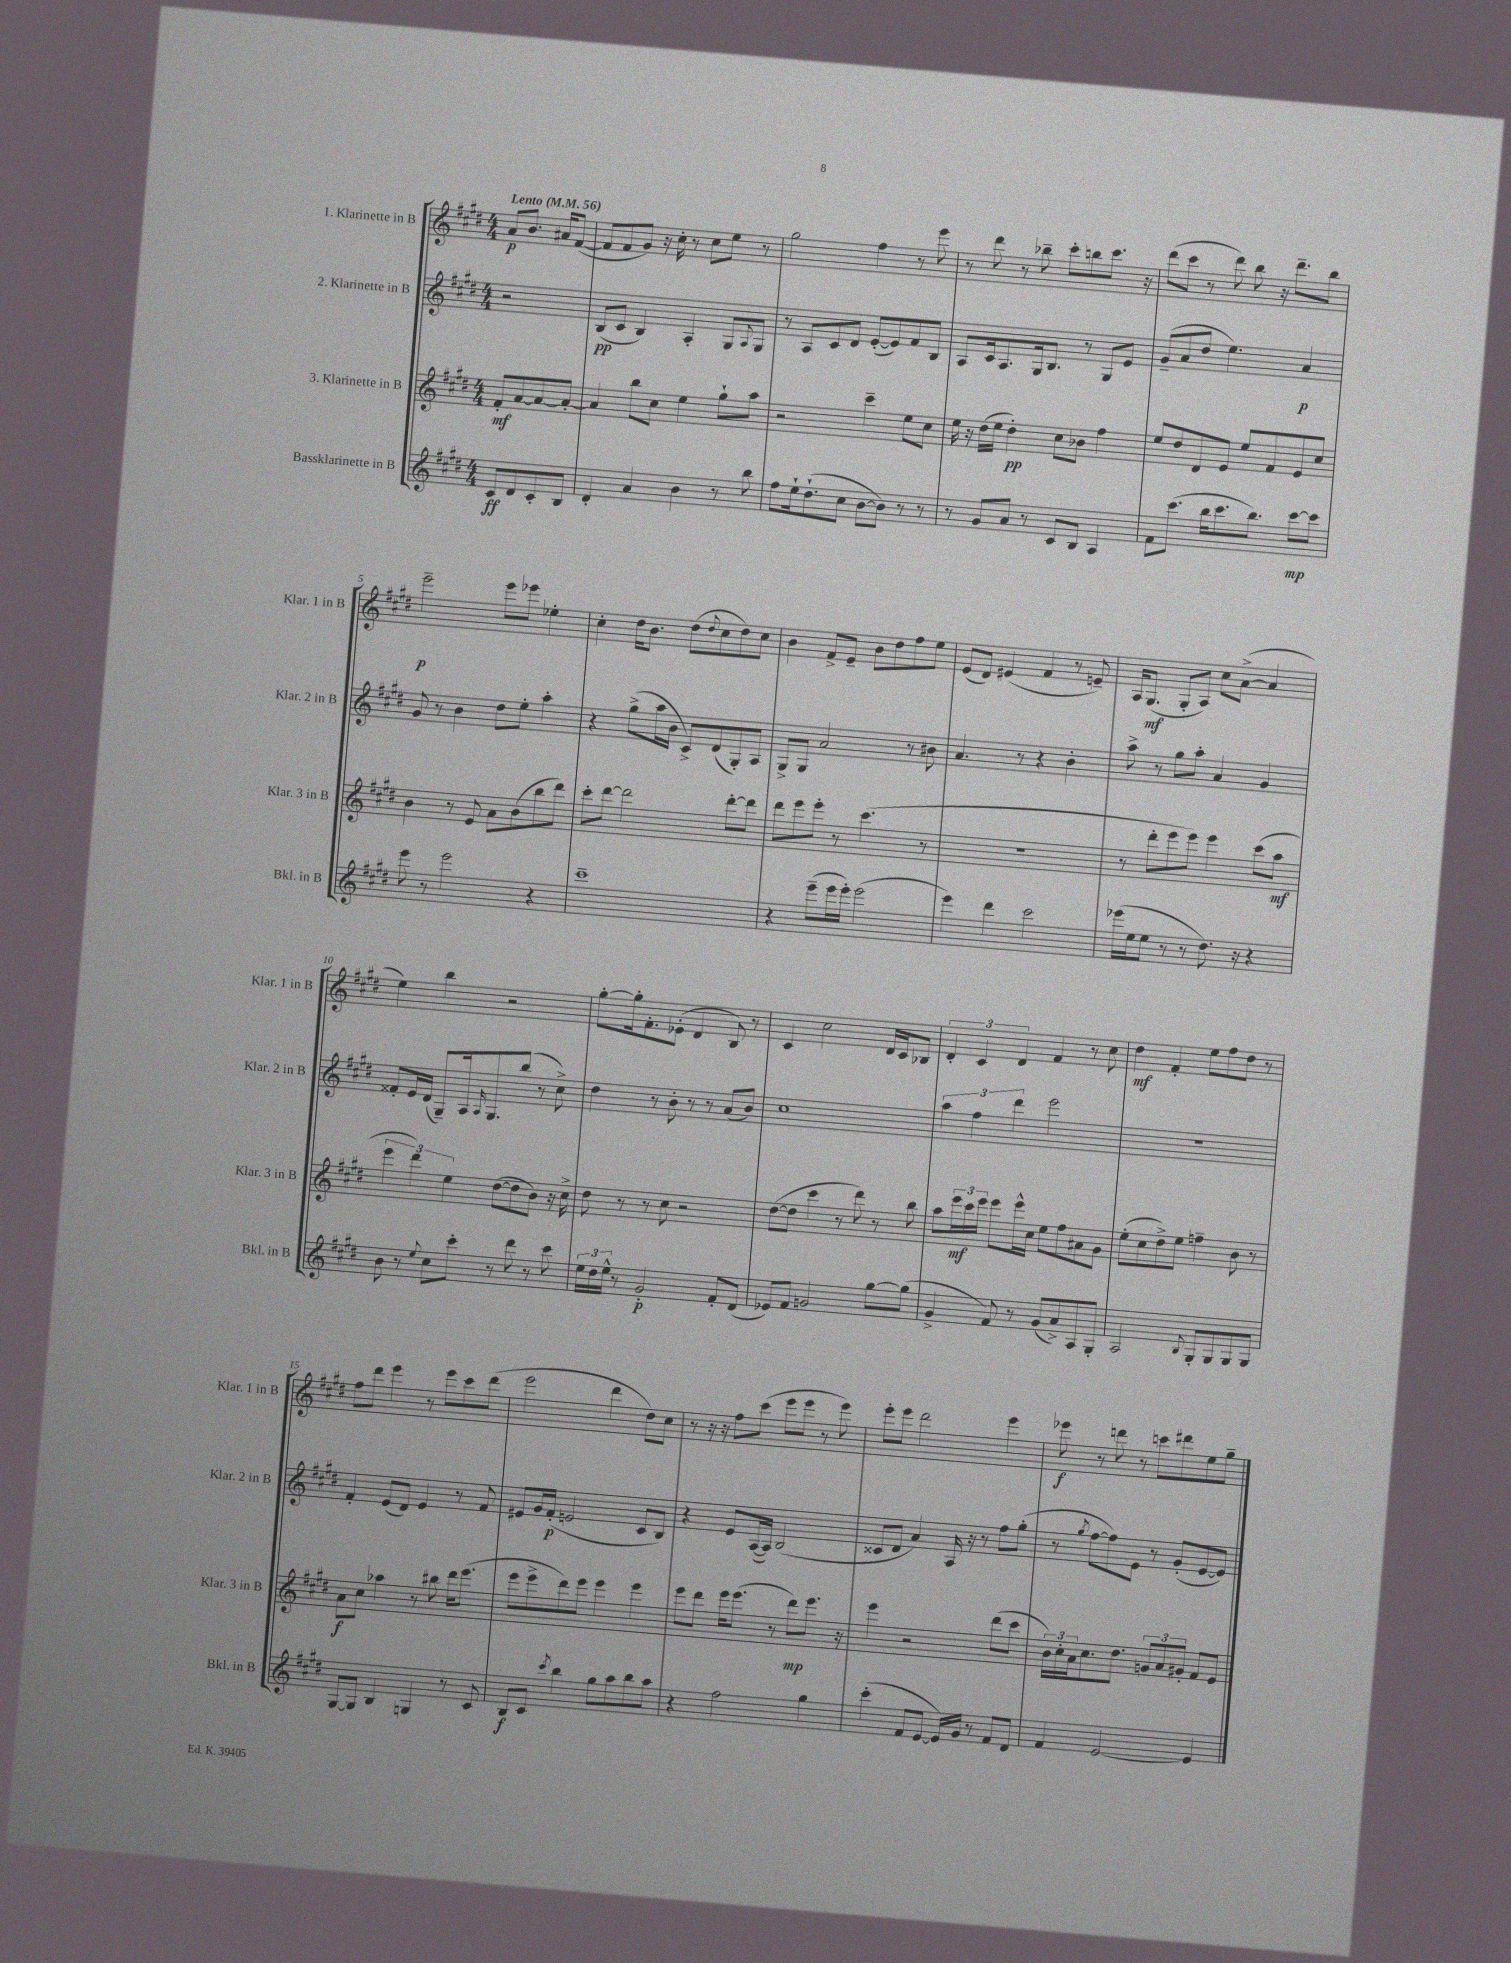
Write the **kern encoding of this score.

**kern	**kern	**kern	**kern
*staff4	*staff3	*staff2	*staff1
*clefG2	*clefG2	*clefG2	*clefG2
*k[f#c#g#d#]	*k[f#c#g#d#]	*k[f#c#g#d#]	*k[f#c#g#d#]
*M4/4	*M4/4	*M4/4	*M4/4
*MM56	*MM56	*MM56	*MM56
8c#	8f#'	2r	8a
8d#	[8a	.	8.b
8c#'	8a_	.	.
.	.	.	16a#
8B	8a'_	.	([8f#
=	=	=	=
4d#'	4a]	(8B	8f#]
.	.	8c#	8f#
4a	8bb	4B)	8g#)
.	8cc#	.	16r
.	.	.	16cc#'
4b	4ee	4A'	8r
.	.	.	8cc#
8r	8gg#`	8G#	8ee
.	.	8qqA	.
8bb	8aa	8G#	8r
=	=	=	=
8ff#	2r	8r	2gg#
16ee`	.	8A	.
(8.dd#`	.	.	.
.	.	8c#	.
8cc#	.	8d#	.
[8b	4ccc#~	([8e'	4ff#
8b])	.	8e])	.
8r	8ee	8f#	8r
8r	8cc#	8B	8eee
=	=	=	=
8r	16ee	8A	8r
.	16r	.	.
8g#	(16dd#	16c#	8ddd#
.	16ee	8.A	.
8a	4dd#')	.	8r
8r	.	16G#	8bb-~
.	.	8.B	.
8c#	8cc#	.	8ccc#'
8B	8b-	8r	8bb
4A	4ff#	8G#	8.ccc#
.	.	8e	.
.	.	.	16r
=	=	=	=
8f#	8ee	(8g#~	(8ddd#
(8.ccc#	8dd#	8a	8ccc#
.	8d#	8dd#	8r
16bb	.	.	.
8.ccc#	8e	4.ee)	8ddd#)
.	8ee	.	8bb
8.bb)	.	.	.
.	8f#	.	16r
.	.	.	8.ddd#~
[8ccc#	8e	4a	.
8ccc#]	8cc#	.	8bb
=	=	=	=
8eee	4b	8g#	2eee~
8r	.	8r	.
2eee	8r	4b	.
.	8e	.	.
.	8a	8dd#	8eee
.	(8b	8ee'	8eee-
4r	8bb	4aa'	4ee-'
.	8ddd#)	.	.
=	=	=	=
1ccc#~	8ccc#'	4r	4cc#'
.	[8ddd#	.	.
.	2ddd#]	(8gg#^	16dd#
.	.	.	8.b
.	.	16aa	.
.	.	16b	.
.	.	8c#^)	(8dd#
.	.	.	8qqdd#
.	.	(8d#	8cc#
.	[8ddd#'	8G#')	8dd#)
.	8ddd#]	8A	8cc#
=	=	=	=
4r	8ddd#	8G#^	4b
.	8eee	8G#	.
(8eee~	8eee'	2a	8f#^
16eee	8r	.	8e~
16eee')	.	.	.
(2eee	(4.ccc#	.	8b
.	.	.	8dd#
.	.	8r	8ff#
.	8r	8b#	8ee
=	=	=	=
4eee)	1r	4.a	(8e
.	.	.	8d#)
4ddd#	.	.	(4e#
.	.	8r	.
2ccc#	.	4r	4f#
.	.	4b'	8r
.	.	.	8e~)
=	=	=	=
(16eee-	8r	8aa^	16A
16ee	.	.	(8.G#
8ee	8ddd#'	8r	.
8r	8eee	8gg#	8G#'
8r	8eee)	8aa'	8A)
8.dd#)	4eee	4a	8cc#
.	.	.	([8a^
16r	.	.	.
4r	(8ccc#	4g#	4a]
.	8aa	.	.
=	=	=	=
8b	6eee	8f##'	4ee)
8r	.	16e	.
.	6ddd#)	.	.
.	.	(16d#	.
8qqee	.	.	.
8cc#	.	8G#~)	4bb
.	6ee	.	.
8ccc#'	.	16A	.
.	.	16qqA	.
.	.	8.G#	.
8r	([8dd#	.	2r
8ddd#	8dd#]	(8bb	.
8r	8b)	8r	.
8ccc#	16r	8cc#^)	.
.	16cc#^	.	.
=	=	=	=
24ee	8dd#	4dd#	[8gg#'
24dd#	.	.	.
24ee^^	.	.	.
8r	8r	.	16gg#']
.	.	.	8.f#'
2g#'	8r	8r	.
.	8cc#	8b'	(8e-'
.	2r	8r	4d#
.	.	8r	.
8f#'	.	(8a	8B)
(8d#	.	8b)	8r
=	=	=	=
8e-)	([8dd#	1cc#	4c#
8f#	8dd#]	.	.
2g	4ccc#	.	2cc#
.	8r	.	.
.	8ddd#)	.	.
[8gg#	8r	.	16d#
.	.	.	16c#
(8gg#]	8bb	.	8B-
=	=	=	=
4g#^	8aa	6aa	6d#'
.	24eee	.	.
.	24ccc#	6ff#	6c#
.	24eee	.	.
8f#)	8eee	.	.
.	.	6ddd#	6d#
8r	16eee^^	.	.
.	16cc#	.	.
(8g#	8ee	2eee	4f#
8a^)	8ff#	.	.
8A	8a#	.	8r
8G#'	8g#	.	8cc#
=	=	=	=
2A	(8ee'	1r	4dd#
.	8cc#	.	.
.	8dd#^)	.	4f#'
.	8ee	.	.
8qqB	.	.	.
8G#'	4ff~	.	8ee
8G#	.	.	8ff#
8G#	8b	.	8dd#
8G#	8r	.	8r
=	=	=	=
[8G#	8a	4f#'	8ff#
8G#]	8cc#	.	8ddd#
4B	4aa-	(8e	4eee
.	.	8d#)	.
4G	8r	4e	8r
.	8bb#	.	8eee
8r	16ddd#	8r	8ccc#
.	(8.eee	.	.
8c#	.	8f#	(8ddd#
=	=	=	=
8B	8eee	8e#	2eee
8c#	8eee^	16g#	.
.	.	(16f#'	.
8qccc#	.	.	.
4bb	8ddd#)	2e	.
.	8eee	.	.
8gg#	4eee	.	4ddd#
8aa	.	.	.
8bb	4eee	8c#	8dd#)
8aa	.	8B)	8cc#
=	=	=	=
4r	8eee	4r	8r
.	8ddd#	.	16r
.	.	.	16r
2ff#	16eee	8e	8ff#
.	(8.eee	.	.
.	.	([16A	(8ccc#
.	.	16A])	.
.	8r	(2B	8eee
.	8ddd#)	.	8eee
4gg#	8.eee	.	8r
.	.	.	8eee)
.	16r	.	.
=	=	=	=
(4ccc#'	4eee	8c##	8eee'
.	.	8d#	8eee
8f#	2r	4a)	2ddd#
[8e	.	.	.
16e])	.	16A	.
16g#	.	16r	.
8r	.	8r	.
8f#	(8ddd#	8ff#	4eee
8d#	8ccc#	(8gg#'	.
=	=	=	=
4f#	24b)	8r	8eee-
.	24cc#'	.	.
.	24a	.	.
.	.	8qgg#	.
.	8.cc#	[8ff#	8r
[2e	.	8ff#])	8ddd
.	8.dd#	.	.
.	.	8e	8r
.	12g	8r	8ccc
.	12a	.	.
.	.	(8g#'	8ddd#
.	12g#'	.	.
4e]	8f#	[8e	8ee
.	8e	8e])	8gg#~
==	==	==	==
*-	*-	*-	*-
